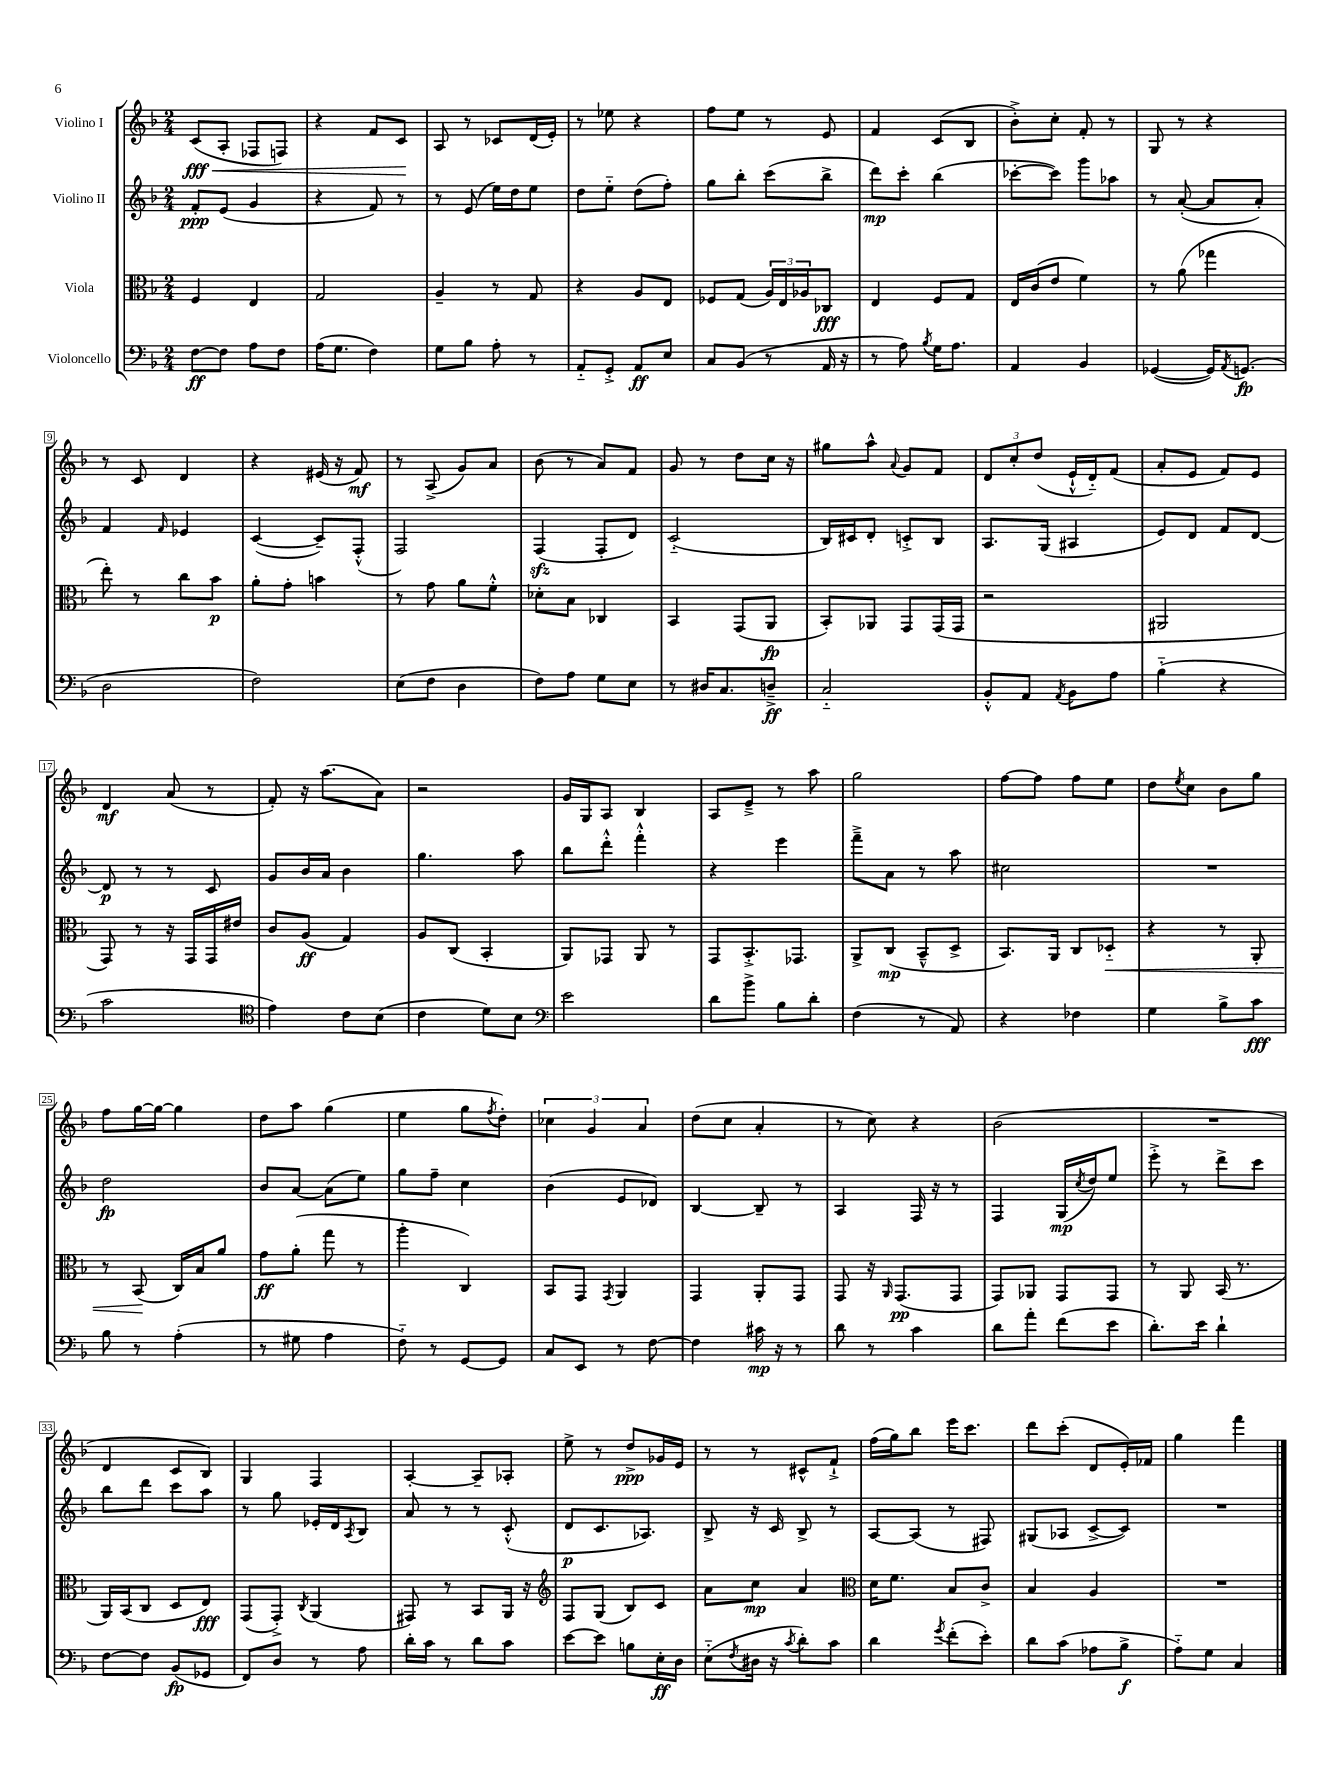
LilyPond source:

<<
\new StaffGroup <<
\new Staff = "s0" \with { instrumentName = "Violino I" } {
    \clef treble \key f \major \numericTimeSignature \time 2/4
    c'8\fff\<( a8-. fes8 f8) |
    r4 f'8 c'8\! |
    a8 r8 ces'8 d'16( e'16-.) |
    r8 ees''8 r4 |
    f''8 e''8 r8 e'8 |
    f'4 c'8( bes8 |
    bes'8-.->) c''8-. f'8-. r8 |
    g8 r8 r4 |
    r8 c'8 d'4 |
    r4 eis'16( r16 f'8\mf) |
    r8 a8->( g'8) a'8 |
    bes'8( r8 a'8) f'8 |
    g'8 r8 d''8 c''16 r16 |
    gis''8 a''8-^ \appoggiatura { a'8 } g'8 f'8 |
    \tuplet 3/2 { d'8 c''8-. d''8( } e'16-!-^ d'16-_) f'8( |
    a'8-. e'8 f'8) e'8 |
    d'4\mf a'8( r8 |
    f'8-.) r16 a''8.( a'8) |
    r2 |
    g'16 g16 a8 bes4 |
    a8 e'8---> r8 a''8 |
    g''2 |
    f''8~ f''8 f''8 e''8 |
    d''8 \acciaccatura { e''8 } c''8 bes'8 g''8 |
    f''8 g''16~ g''16~ g''4 |
    d''8 a''8 g''4( |
    e''4 g''8 \acciaccatura { f''8 } d''8-.) |
    \tuplet 3/2 { ces''4 g'4 a'4 } |
    d''8( c''8 a'4-. |
    r8 c''8) r4 |
    bes'2( |
    R2 |
    d'4 c'8 bes8) |
    g4 f4 |
    a4~-. a8-- aes8-. |
    e''8-> r8 d''8->\ppp ges'16 e'16 |
    r8 r8 cis'8-^ f'8-!-> |
    f''16( g''16) bes''8 e'''16 c'''8. |
    d'''8 c'''8-.( d'8 e'16-.) fes'16 |
    g''4 f'''4 \bar "|." |
}
\new Staff = "s1" \with { instrumentName = "Violino II" } {
    \clef treble \key f \major \numericTimeSignature \time 2/4
    f'8-.\ppp e'8( g'4 |
    r4 f'8) r8 |
    r8 e'8( e''16) d''16 e''8 |
    d''8 e''8-_ d''8( f''8-.) |
    g''8 bes''8-. c'''8( bes''8-> |
    d'''8\mp) c'''8-. bes''4( |
    ces'''8~-. ces'''8) g'''8 aes''8 |
    r8 a'8~-.( a'8 a'8-.) |
    f'4 \grace { f'16 } ees'4 |
    c'4~( c'8--) f8-.-^( |
    f2) |
    f4\sfz( f8-. d'8) |
    c'2-_( |
    bes16) cis'16 d'8-. c'8-.-> bes8 |
    a8. g16( ais4 |
    e'8) d'8 f'8 d'8~ |
    d'8\p r8 r8 c'8 |
    g'8 bes'16 a'16 bes'4 |
    g''4. a''8 |
    bes''8 d'''8-.-^ f'''4-.-^ |
    r4 e'''4 |
    f'''8---> a'8 r8 a''8 |
    cis''2 |
    R2 |
    d''2\fp |
    bes'8 a'8~ a'8( e''8) |
    g''8 f''8-- c''4 |
    bes'4( e'8 des'8) |
    bes4~ bes8-- r8 |
    a4 f16 r16 r8 |
    f4 g16\mp( \acciaccatura { c''8 } d''16) e''8 |
    e'''8-.-> r8 d'''8-> c'''8 |
    bes''8 d'''8 c'''8 a''8 |
    r8 g''8 ees'16-. d'16 \acciaccatura { a8 } bes8 |
    a'8 r8 r8 c'8-.-^( |
    d'8\p c'8. aes8.) |
    bes8-> r16 c'16 bes8-> r8 |
    a8~ a8( r8 fis8) |
    gis8( aes8 c'8~-> c'8) |
    R2 \bar "|." |
}
\new Staff = "s2" \with { instrumentName = "Viola" } {
    \clef alto \key f \major \numericTimeSignature \time 2/4
    f4 e4 |
    g2 |
    a4-- r8 g8 |
    r4 a8 e8 |
    fes8 g8( \tuplet 3/2 { a16) e16 aes16 } ces8\fff |
    e4 f8 g8 |
    e16 c'16( e'8 f'4) |
    r8 a'8( ges''4 |
    e''8-.) r8 c''8 bes'8\p |
    a'8-. g'8-. b'4 |
    r8 g'8 a'8 f'8-.-^ |
    des'8-. bes8 ces4 |
    bes,4 g,8( a,8\fp |
    bes,8-.) aes,8 g,8 g,16( g,16 |
    r2 |
    ais,2 |
    g,8) r8 r16 g,16 g,16 eis'16 |
    c'8 a8\ff( g4) |
    a8 c8( bes,4-. |
    a,8) ges,8 a,8 r8 |
    g,8 bes,8.-.-> ges,8. |
    a,8-> c8\mp( bes,8---^ d8-> |
    bes,8.) a,16 c8 des8-_\< |
    r4 r8 a,8-. |
    r8 bes,8\!( c16) bes16 a'8 |
    g'8\ff a'8-.( g''8 r8 |
    a''4-. c4) |
    bes,8 g,8 \acciaccatura { g,8 } a,4 |
    g,4 a,8-. g,8 |
    g,8 r16 \grace { a,16 } g,8.\pp( g,8 |
    g,8) aes,8 g,8 g,8 |
    r8 a,8 bes,16( r8. |
    a,16) bes,16( c8 d8 e8\fff) |
    g,8( g,8-.->) \acciaccatura { c8 } a,4( |
    gis,8) r8 bes,8 a,16 r16 |
    \clef treble f8 g8( bes8) c'8 |
    a'8 c''8\mp a'4 |
    \clef alto d'16 f'8. bes8 c'8-> |
    bes4 a4 |
    R2 \bar "|." |
}
\new Staff = "s3" \with { instrumentName = "Violoncello" } {
    \clef bass \key f \major \numericTimeSignature \time 2/4
    f8~\ff f8 a8 f8 |
    a16( g8. f4) |
    g8 bes8 a8-. r8 |
    a,8-_ g,8-.-> a,8\ff e8 |
    c8 bes,8( r8 a,16 r16 |
    r8 a8) \acciaccatura { bes8 } g16 a8. |
    a,4 bes,4 |
    ges,4~( ges,16) \acciaccatura { a,8 } g,8.\fp( |
    d2 |
    f2) |
    e8( f8 d4 |
    f8) a8 g8 e8 |
    r8 dis16 c8. d8--->\ff |
    c2-_ |
    bes,8-.-^ a,8 \acciaccatura { a,8 } bes,8 a8 |
    bes4-_( r4 |
    c'2 |
    \clef tenor e'4) c'8 bes8( |
    c'4 d'8) bes8 |
    \clef bass e'2 |
    d'8 bes'8-> bes8 d'8-. |
    f4( r8 a,8) |
    r4 fes4 |
    g4 bes8-> c'8\fff |
    bes8 r8 a4-.( |
    r8 gis8 a4 |
    f8-_) r8 g,8~ g,8 |
    c8 e,8 r8 f8~ |
    f4 cis'16\mp r16 r8 |
    d'8 r8 c'4 |
    d'8 a'8-. f'8( e'8 |
    d'8.-.) e'16 d'4-! |
    f8~ f8 bes,8\fp( ges,8 |
    f,8) d8 r8 a8 |
    d'16-. c'16 r8 d'8 c'8 |
    e'8~ e'8 b8 e16-.\ff d16 |
    e8-_( \acciaccatura { f8 } dis16 r16 \acciaccatura { c'8 } d'8-.) c'8 |
    d'4 \acciaccatura { g'8 } f'8-.( e'8-.) |
    d'8 c'8( aes8 bes8->\f |
    a8-_) g8 c4 \bar "|." |
}
>>
>>
\layout { \context { \Score \override BarNumber.stencil = #(make-stencil-boxer 0.1 0.3 ly:text-interface::print) } }
